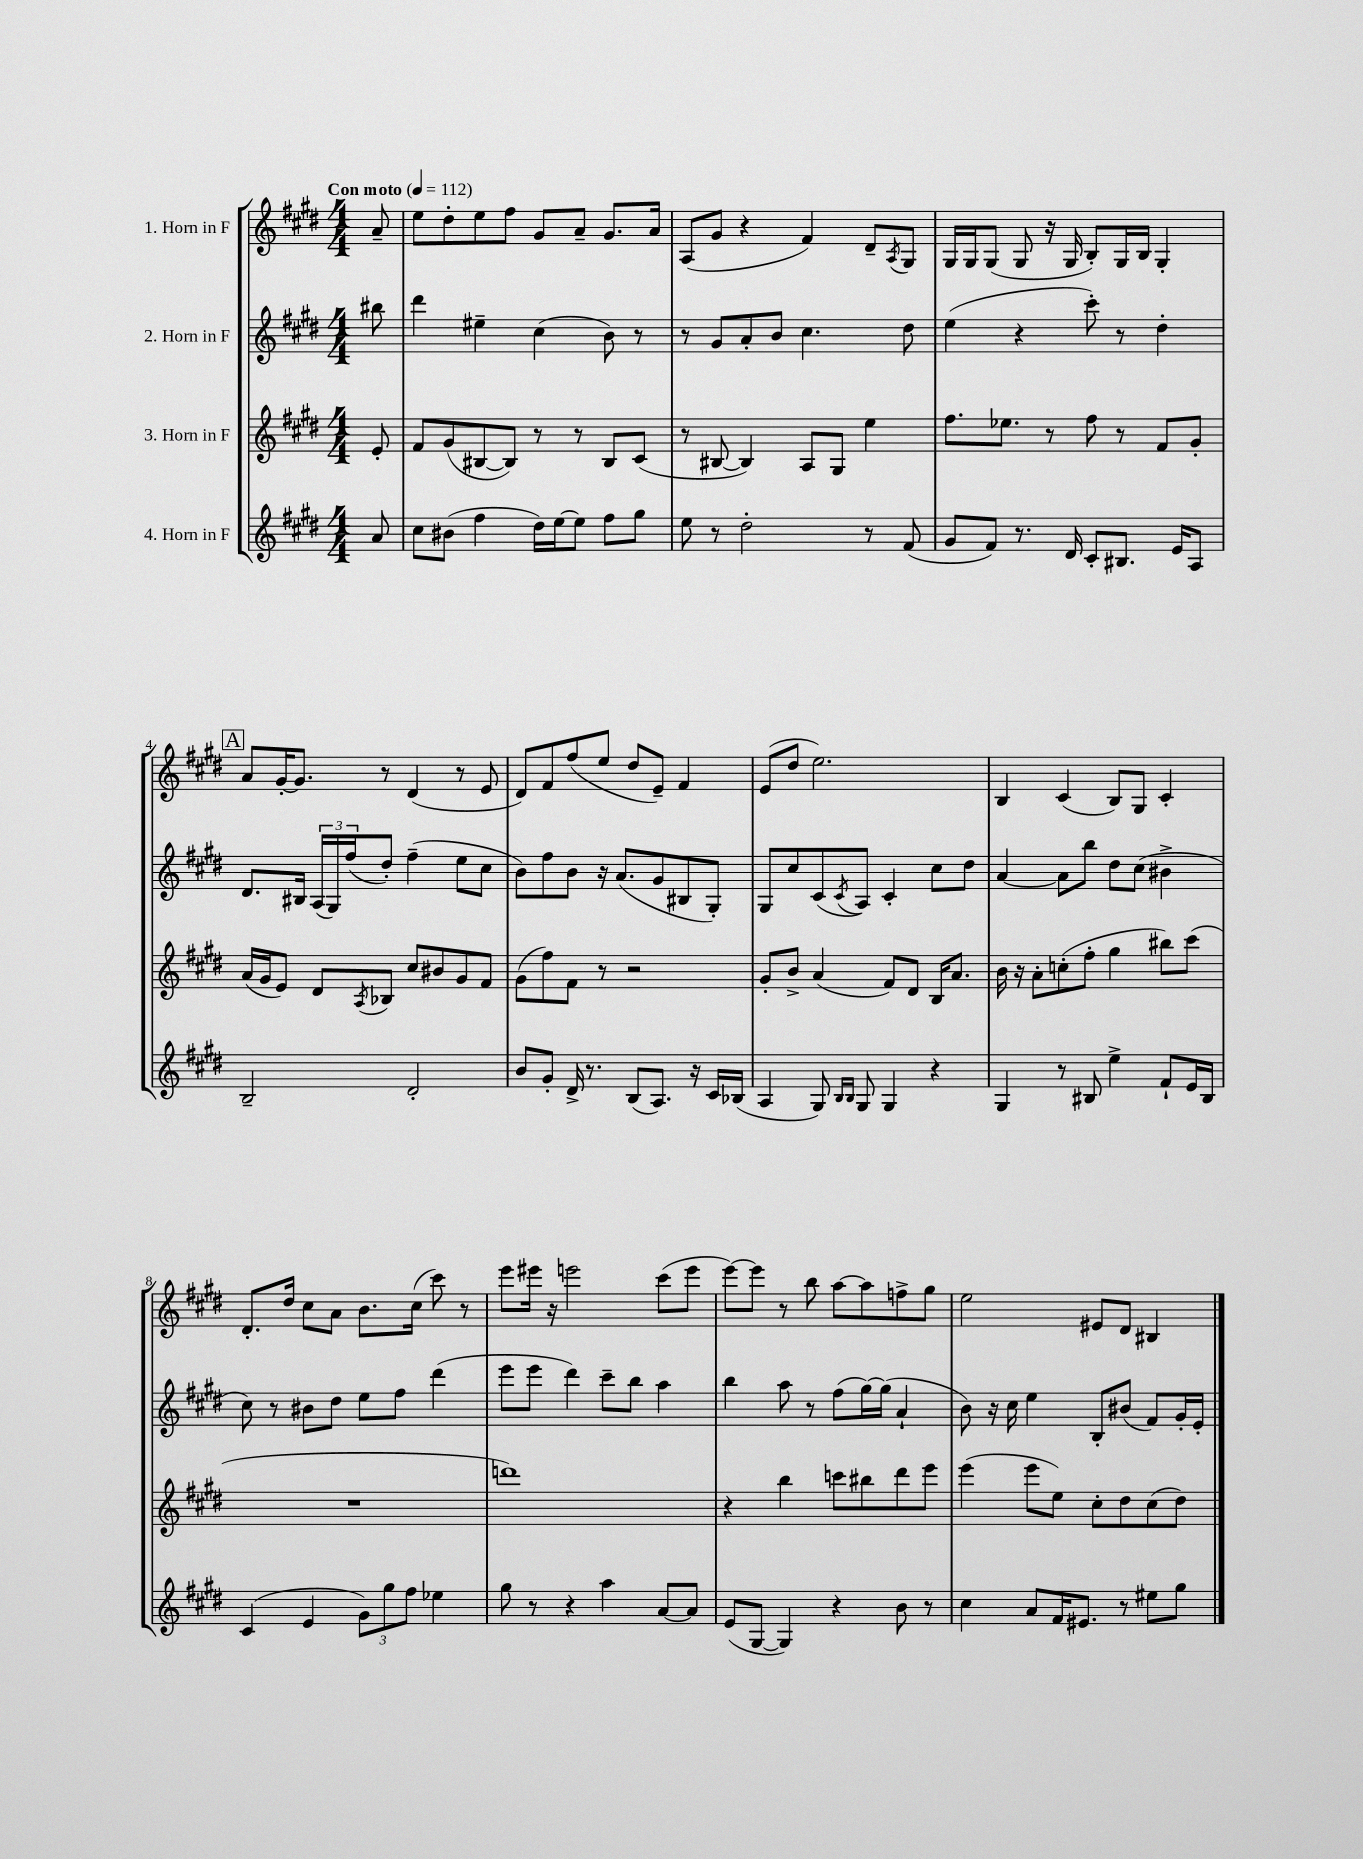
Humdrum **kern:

**kern	**kern	**kern	**kern
*part4	*part3	*part2	*part1
*staff4	*staff3	*staff2	*staff1
*I"4. Horn in F	*I"3. Horn in F	*I"2. Horn in F	*I"1. Horn in F
*clefG2	*clefG2	*clefG2	*clefG2
*k[f#c#g#d#]	*k[f#c#g#d#]	*k[f#c#g#d#]	*k[f#c#g#d#]
*M4/4	*M4/4	*M4/4	*M4/4
*MM112	*MM112	*MM112	*MM112
=	=	=	=
!	!	!	!LO:TX:a:B:t=Con moto
8a/	8e'/	8bb#X\	8a~/
=1	=1	=1	=1
8cc#\L	8f#/L	4ddd#\	8ee\L
(8b#X\J	(8g#/	.	8dd#'\
4ff#\	[8B#X/	4ee#X~\	8ee\
.	8B#/J])	.	8ff#\J
16dd#\LL)	8r	(4cc#\	8g#/L
[16ee\J	.	.	.
8ee\J]	8r	.	8a~/J
8ff#\L	8B#/L	8b\)	8.g#/L
8gg#\J	(8c#/J	8r	.
.	.	.	16a/Jk
=2	=2	=2	=2
8ee\	8r	8r	(8A/L
8r	[8B#X/	8g#/L	8g#/J
2dd#'\	4B#/])	8a'/	4r
.	.	8b/J	.
.	8A/L	4.cc#\	4f#/)
.	8G#/J	.	.
8r	4ee\	.	8d#~/L
.	.	.	8qA/
(8f#/	.	8dd#\	8G#/J
=3	=3	=3	=3
8g#/L	8.ff#\L	(4ee\	16G#/LL
.	.	.	16G#/J
8f#/J)	.	.	(8G#/J
.	8.ee-X\J	.	.
8.r	.	4r	8G#/
.	8r	.	16r
16d#/	.	.	16G#/
8c#'/L	8ff#\	8ccc#'\)	8B'/L)
8.B#X/J	8r	8r	16G#/L
.	.	.	16B/JJ
.	8f#/L	4dd#'\	4G#'/
16e/KL	.	.	.
8A/J	8g#'/J	.	.
!!LO:LB:g=z
!!LO:REH:place=s1:t=A
=4	=4	=4	=4
2B~/	(16a/LL	8.d#/L	8a/L
.	16g#/J	.	.
.	8e/J)	.	[16g#'/K
.	.	16B#X/Jk	8.g#/J]
.	8d#/L	(24A/LL	.
.	.	24G#/)	.
.	.	(24ff#/J	.
.	8qA/	.	.
.	8B-X/J	8dd#'/J)	8r
2d#'/	8cc#/L	(4ff#~\	(4d#/
.	8b#X/	.	.
.	8g#/	8ee\L	8r
.	8f#/J	8cc#\J	8e/
=5	=5	=5	=5
8b/L	(8g#\L	8b\L)	8d#/L)
8g#'/J	8ff#\)	8ff#\	8f#/
16d#^/	8f#\J	8b\J	(8ff#/
8.r	.	.	.
.	8r	16r	8ee/J
.	.	(8.a/L	.
(8B/L	2r	.	8dd#/L
8.A/J)	.	8g#/	8e~/J)
.	.	8B#X/	4f#/
16r	.	.	.
16c#/LL	.	8G#'/J)	.
(16B-X/JJ	.	.	.
=6	=6	=6	=6
4A/	8g#'/L	8G#/L	(8e/L
.	8b^/J	8cc#/	8dd#/J
8G#/)	(4a/	(8c#/	2.ee\)
16qqB/LL	.	.	.
16qqB/JJ	.	8qc#/	.
8G#/	.	8A/J)	.
4G#/	8f#/L)	4c#'/	.
.	8d#/J	.	.
4r	16B/KL	8cc#\L	.
.	8.a/J	.	.
.	.	8dd#\J	.
=7	=7	=7	=7
4G#/	16b\	[4a/	4B/
.	16r	.	.
.	8a'\L	.	.
8r	(8ccn'\	8a\L]	(4c#/
8B#X/	8ff#'\J	8bb\J	.
4ee^\	4gg#\	8dd#\L	8B/L)
.	.	(8cc#\J	8G#/J
8f#`/L	8bb#X\L)	4b#X^\	4c#'/
16e/L	(8ccc#\J	.	.
16B#/JJ	.	.	.
!!LO:LB:g=z
=8	=8	=8	=8
(4c#/	1r	8cc#\)	8.d#'/L
.	.	8r	.
.	.	.	16dd#/Jk
4e/	.	8b#X\L	8cc#\L
.	.	8dd#\J	8a\J
12g#\L)	.	8ee\L	8.b\L
12gg#\	.	.	.
.	.	8ff#\J	.
12ff#\J	.	.	.
.	.	.	(16cc#\Jk
4ee-X\	.	(4ddd#\	8ccc#\)
.	.	.	8r
=9	=9	=9	=9
8gg#\	1dddn)	8eee\L	8eee\L
8r	.	8eee\J	16eee#X\Jk
.	.	.	16r
4r	.	4ddd#\)	2eeen\
4aa\	.	8ccc#~\L	.
.	.	8bb\J	.
[8a/L	.	4aa\	(8ccc#\L
8a/J]	.	.	8eee\J
=10	=10	=10	=10
(8e/L	4r	4bb\	[8eee\L)
[8G#/J	.	.	8eee\J]
4G#/])	4bb\	8aa\	8r
.	.	8r	8bb\
4r	8cccn\L	(8ff#\L	[8aa\L
.	8bb#X\	[16gg#\L)	8aa\]
.	.	(16gg#\JJ]	.
8b\	8ddd#\	4a`/	8ffn^\
8r	8eee\J	.	8gg#\J
=11	=11	=11	=11
4cc#\	(4eee\	8b\)	2ee\
.	.	16r	.
.	.	16cc#\	.
8a/L	8eee\L	4ee\	.
16f#/K	8ee\J)	.	.
8.e#X/J	.	.	.
.	8cc#'\L	8B'/L	8e#X/L
8r	8dd#\	(8b#X/J	8d#/J
8ee#X\L	(8cc#\	8f#/L)	4B#X/
8gg#\J	8dd#\J)	16g#'/L	.
.	.	16e'/JJ	.
==	==	==	==
*-	*-	*-	*-
